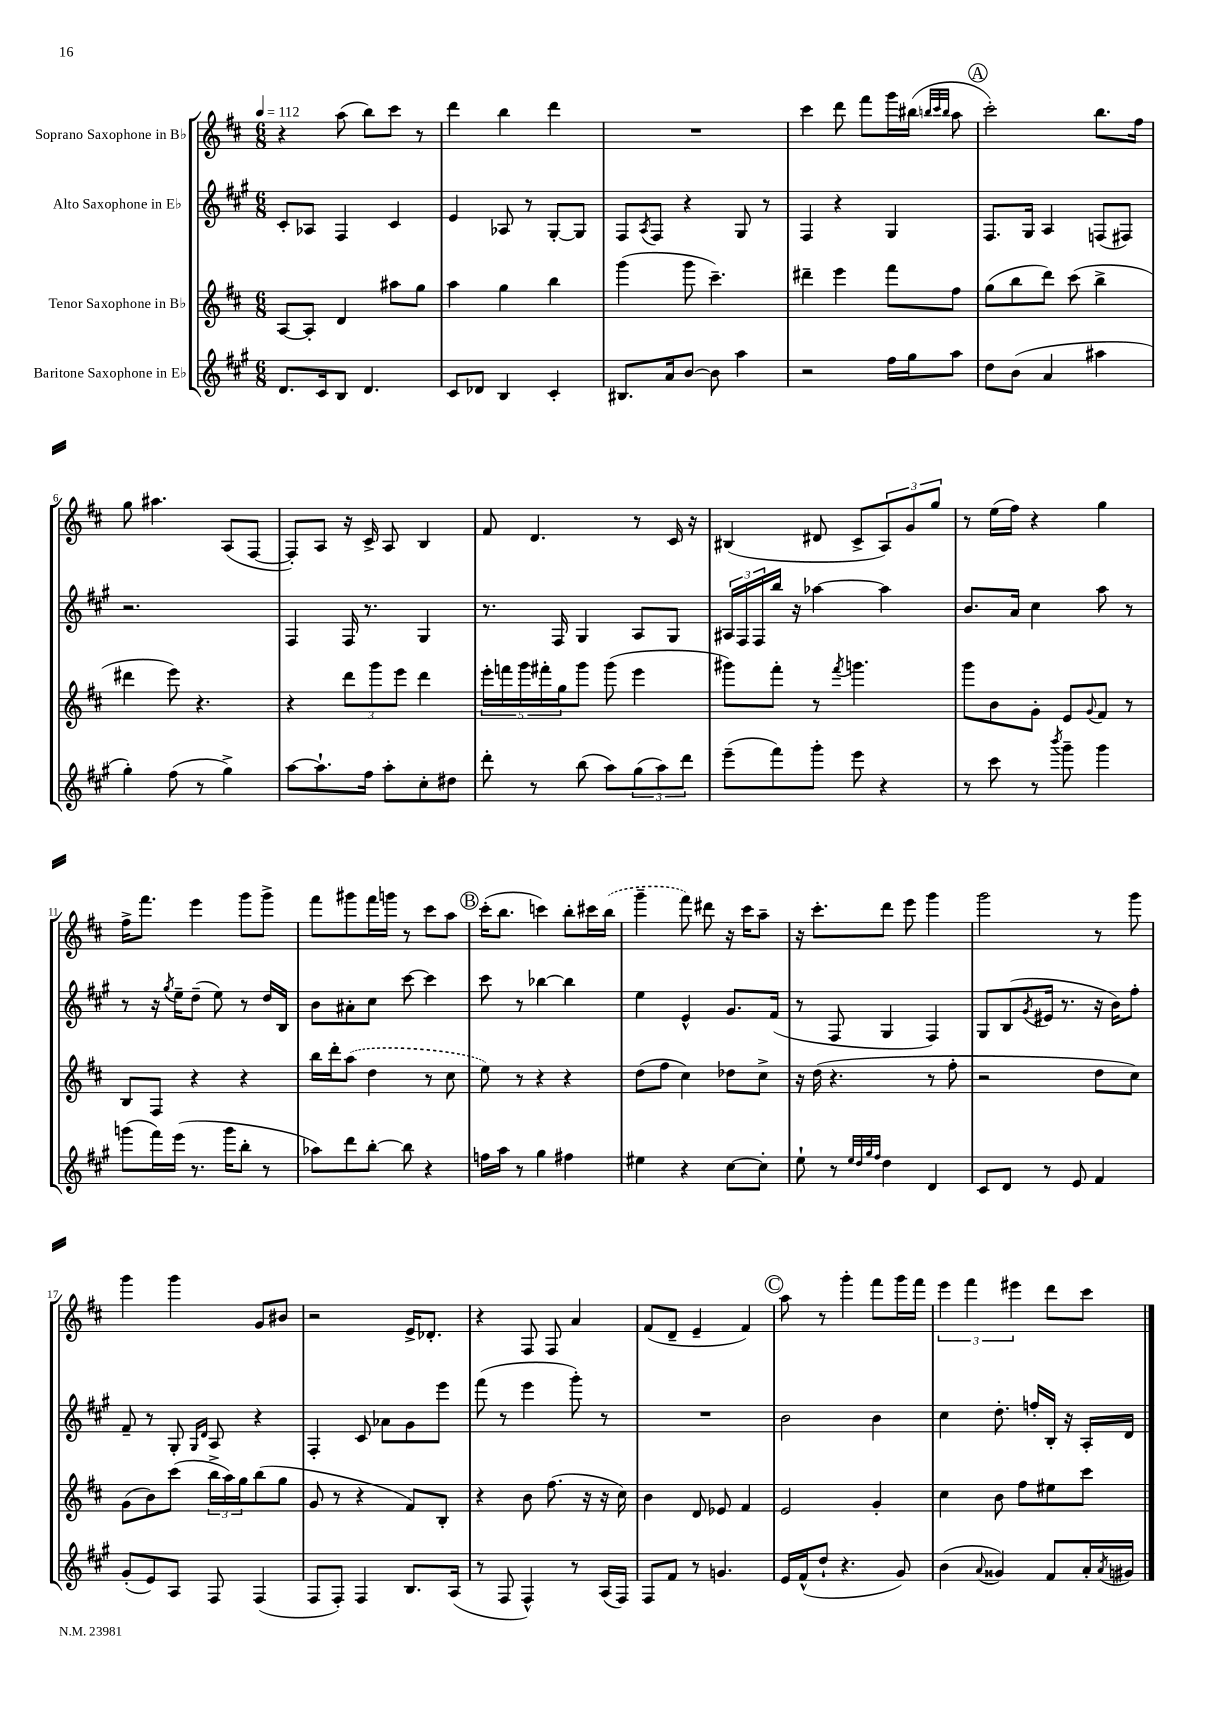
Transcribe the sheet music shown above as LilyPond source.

<<
\new StaffGroup <<
\new Staff = "s0" \with { instrumentName = "Soprano Saxophone in Bb" } {
    \clef treble \key d \major \numericTimeSignature \time 6/8 \tempo 4 = 112
    r4 a''8( b''8) cis'''8 r8 |
    d'''4 b''4 d'''4 |
    R2. |
    cis'''4 d'''8 fis'''8 g'''16 bis''16( \grace { b''32 cis'''32 b''32 } a''8 |
    \mark \markup { \circle "A" } cis'''2-.) b''8. fis''16 |
    g''8 ais''4. a8( fis8~ |
    fis8-.) a8 r16 cis'16-> a8 b4 |
    fis'8 d'4. r8 cis'16 r16 |
    bis4( dis'8 cis'8-> \tuplet 3/2 { a8) g'8 g''8 } |
    r8 e''16( fis''16) r4 g''4 |
    fis''16-> fis'''8. e'''4 g'''8 g'''8-> |
    fis'''8 gis'''8 fis'''16 g'''16 r8 cis'''8 a''8 |
    \mark \markup { \circle "B" } cis'''16-.( b''8. c'''4) b''8-. cis'''16 \once \slurDashed b''16( |
    g'''4-- fis'''8) dis'''8 r16 cis'''16 a''8-- |
    r16 cis'''8.-. d'''8 e'''8 g'''4 |
    g'''2 r8 g'''8 |
    g'''4 g'''4 g'8 bis'8 |
    r2 e'16-> des'8.-. |
    r4 fis8 fis8 a'4 |
    fis'8( d'8-- e'4-- fis'4) |
    \mark \markup { \circle "C" } a''8 r8 g'''4-. fis'''8 g'''16 fis'''16 |
    \tuplet 3/2 { e'''4 fis'''4 eis'''4 } d'''8 cis'''8 \bar "|." |
}
\new Staff = "s1" \with { instrumentName = "Alto Saxophone in Eb" } {
    \clef treble \key a \major \numericTimeSignature \time 6/8
    cis'8-. aes8 fis4 cis'4 |
    e'4 aes8 r8 gis8~-. gis8 |
    fis8 \acciaccatura { a8 } fis8 r4 gis8 r8 |
    fis4 r4 gis4 |
    \mark \markup { \circle "A" } fis8. gis16 a4 f8( fis8) |
    r2. |
    fis4 fis16 r8. gis4 |
    r8. fis16 gis4 a8 gis8 |
    \tuplet 3/2 { ais16 fis16 fis16 } b''16 r16 aes''4~ aes''4 |
    b'8. a'16 cis''4 a''8 r8 |
    r8 r16 \acciaccatura { gis''8 } e''16-- d''8--( e''8) r8 d''16 b16 |
    b'8 ais'8-. cis''8 cis'''8~ cis'''4 |
    \mark \markup { \circle "B" } cis'''8 r8 bes''4~ bes''4 |
    e''4 e'4-^ gis'8. fis'16( |
    r8 fis8 gis4 fis4) |
    gis8 b8( \acciaccatura { gis'8 } eis'16 r8. r16 b'16) fis''8-. |
    fis'8-- r8 gis8-. \grace { gis16 d'16 } a8 r4 |
    fis4-. cis'8 aes'8 gis'8 e'''8 |
    fis'''8( r8 e'''4 gis'''8-.) r8 |
    R2. |
    \mark \markup { \circle "C" } b'2 b'4 |
    cis''4 d''8.-. f''16-. b16-. r16 a16-. d'16 \bar "|." |
}
\new Staff = "s2" \with { instrumentName = "Tenor Saxophone in Bb" } {
    \clef treble \key d \major \numericTimeSignature \time 6/8
    a8~ a8-. d'4 ais''8 g''8 |
    a''4 g''4 b''4 |
    g'''4( g'''8 cis'''4.--) |
    dis'''4-- e'''4 fis'''8 fis''8 |
    \mark \markup { \circle "A" } g''8( b''8 d'''8) cis'''8( b''4-> |
    dis'''4 e'''8) r4. |
    r4 \tuplet 3/2 { d'''8 g'''8 e'''8 } d'''4 |
    \tuplet 5/4 { e'''16-. f'''16 g'''16 fis'''16-. g''16 } g'''8 g'''8( e'''4 |
    gis'''8) fis'''8-. r8 \acciaccatura { fis'''8 } g'''4. |
    g'''8 b'8 g'8-. e'8 \appoggiatura { g'8 } fis'8 r8 |
    b8 fis8 r4 r4 |
    b''16 d'''16-. \once \slurDashed a''8( d''4 r8 cis''8 |
    \mark \markup { \circle "B" } e''8) r8 r4 r4 |
    d''8( fis''8 cis''4) des''8 cis''8-> |
    r16 d''16( r4. r8 fis''8-. |
    r2 d''8 cis''8) |
    g'8( b'8) cis'''8( \tuplet 3/2 { b''16-> a''16) g''16 } b''8( g''8 |
    g'8 r8 r4 fis'8) b8-. |
    r4 b'8 fis''8.( r16 r16 cis''16) |
    b'4 d'8 ees'8 fis'4 |
    \mark \markup { \circle "C" } e'2 g'4-. |
    cis''4 b'8 fis''8 eis''8 cis'''8 \bar "|." |
}
\new Staff = "s3" \with { instrumentName = "Baritone Saxophone in Eb" } {
    \clef treble \key a \major \numericTimeSignature \time 6/8
    d'8. cis'16 b8 d'4. |
    cis'8 des'8 b4 cis'4-. |
    bis8. a'16 b'8~ b'8 a''4 |
    r2 fis''16 gis''16 a''8 |
    \mark \markup { \circle "A" } d''8 b'8( a'4 ais''4 |
    gis''4-.) fis''8( r8 gis''4->) |
    a''8~ a''8.-! fis''16 a''8-. cis''8-. dis''8 |
    d'''8-. r8 b''8( a''8) \tuplet 3/2 { gis''8( a''8) d'''8 } |
    e'''8--( fis'''8) gis'''8-. e'''8 r4 |
    r8 cis'''8 r8 \acciaccatura { b'''8 } gis'''8-- gis'''4 |
    g'''8( fis'''16) e'''16( r8. g'''16 b''8-. r8 |
    aes''8) d'''8 b''8~-. b''8 r4 |
    \mark \markup { \circle "B" } f''16 a''16 r8 gis''4 fis''4 |
    eis''4 r4 cis''8~ cis''8-. |
    e''8-! r8 \grace { e''32 d''32 gis''32 fis''32 } d''4 d'4 |
    cis'8 d'8 r8 e'8 fis'4 |
    gis'8-.( e'8) a8 fis8 fis4( |
    fis8 fis8-.) fis4 b8. a16( |
    r8 fis8 fis4-^) r8 a16( fis16) |
    fis8 fis'8 r8 g'4. |
    \mark \markup { \circle "C" } e'16 fis'16-^( d''8-! r4. gis'8) |
    b'4( \appoggiatura { a'8 } gisis'4) fis'8 a'16-. \acciaccatura { a'8 } gis'16 \bar "|." |
}
>>
>>
